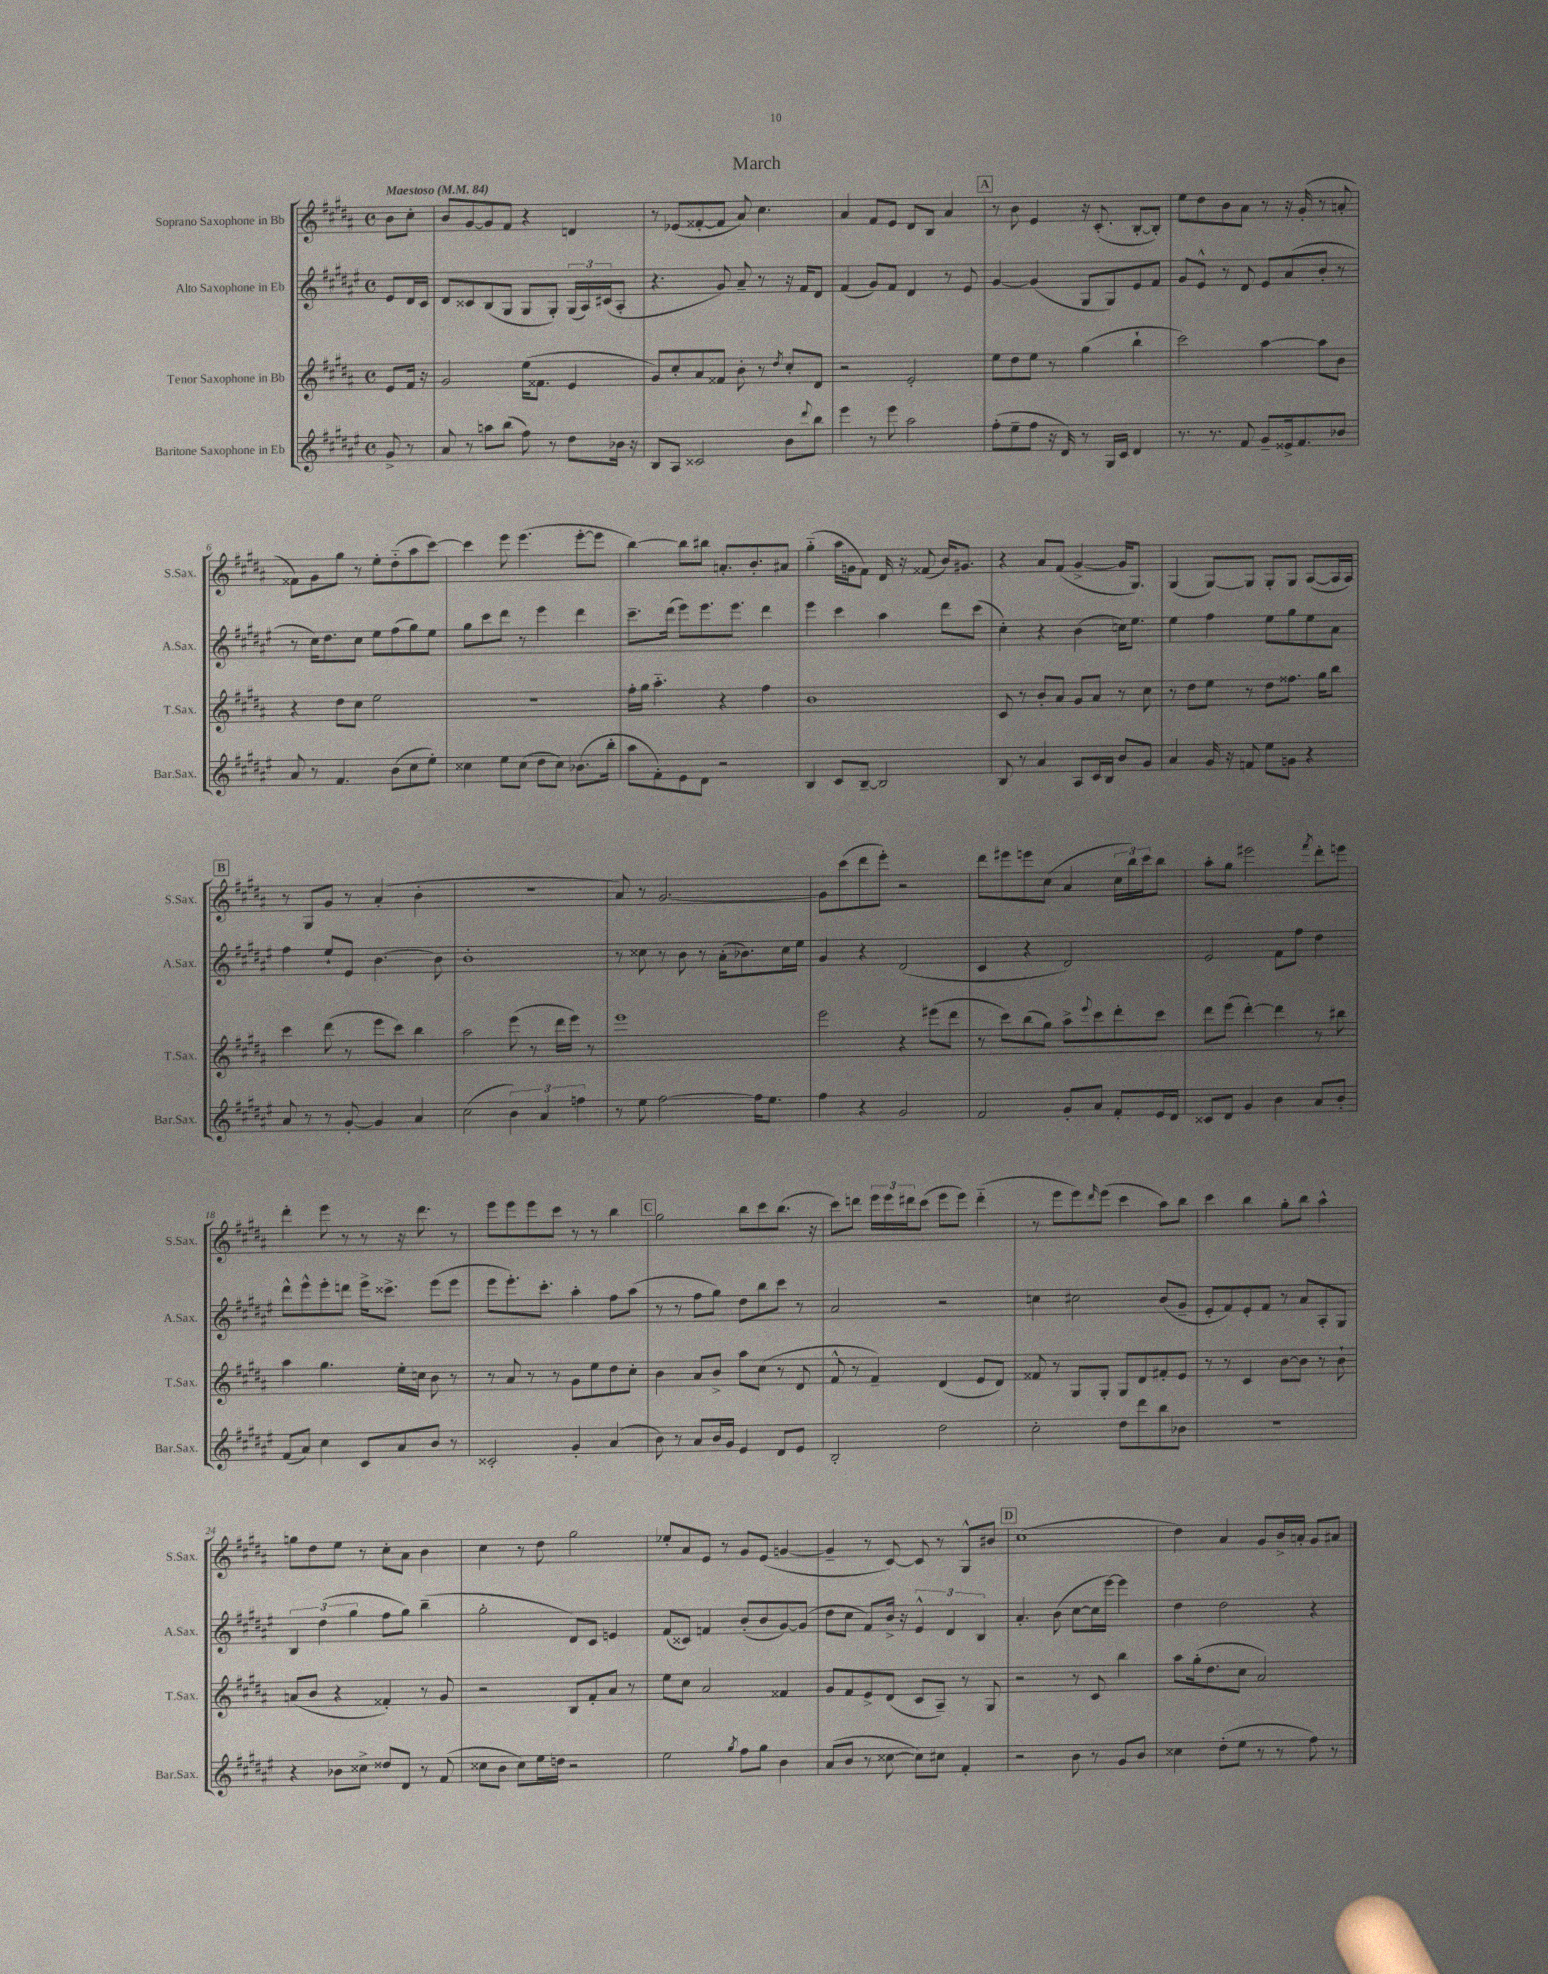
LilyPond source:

\header { title = "March" }
<<
\new StaffGroup <<
\new Staff = "s0" \with { instrumentName = "Soprano Saxophone in Bb" shortInstrumentName = "S.Sax." } {
    \clef treble \key b \major \defaultTimeSignature \time 4/4 \partial 4 \tempo "Maestoso" 4 = 84
    b'8 cis''8-. |
    b'8 gis'8~ gis'8 fis'8 r4 d'4 |
    r8 ees'8( fisis'8~-. fisis'8 ais'8) cis''4. |
    ais'4 fis'8 e'8 dis'8 b8 ais'4 |
    \mark \markup { \box "A" } r8 b'8 e'4 r16 cis'8.-.( b8~-. b8-.) |
    e''8 dis''8 b'8 ais'8 r8 r16 gis'16-.( r8 a'8-. |
    fisis'8) gis'8 gis''8 r8 e''8-. dis''8-_( ais''8 cis'''8~) |
    cis'''4 e'''8 e'''4.( e'''8~-. e'''8 |
    b''4~) b''8 bis''8 a'8.-. b'8.-. ais'8 |
    gis''4-_( ais''16 g'16 fis'8) dis'16 r16 fisis'8( b'16) gis'8. |
    r4 ais'8 fis'8( gis'4~-> gis'16 gis8.) |
    gis4( gis8~) gis8 gis8-. gis8 ais8~( ais16 ais16) |
    \mark \markup { \box "B" } r8 gis8 gis'8 r8 ais'4-.( b'4-. |
    R1 |
    ais'8) r8 gis'2.~ |
    gis'8 cis'''8( dis'''8 e'''8-.) r2 |
    dis'''8 eis'''8 e'''8 cis''8( ais'4 \tuplet 3/2 { cis''16 b''16) cis'''16 } b''8 |
    ais''8-. gis''8 eis'''2 \acciaccatura { fis'''8 } dis'''8-. e'''8 |
    dis'''4-. e'''8 r8 r8 r16 dis'''8. r8 |
    e'''8 e'''8 e'''8 cis'''8 r8 r8 b''4 |
    \mark \markup { \box "C" } gis''2 b''8 cis'''8 b''8.( r16 |
    cis'''8) d'''8 \tuplet 3/2 { e'''16 e'''16 dis'''16 } cis'''8( e'''8 e'''8) dis'''4-_( |
    r8 e'''8 e'''8) \grace { dis'''16 } e'''8( cis'''4 ais''8) b''8 |
    cis'''4 b''4 gis''8-. b''8 ais''4-^ |
    g''8 dis''8 e''8 r8 cis''8-. ais'8 b'4 |
    cis''4 r8 dis''8 gis''2 |
    ees''8-. ais'8 e'8 r8 gis'8 e'8( g'4~ |
    g'4-- r8 cis'8~) cis'8 r8 gis8-^ bis'8 |
    \mark \markup { \box "D" } cis''1( |
    dis''4) ais'4 gis'8 b'16-> a'16-. gis'8 ais'8 \bar "|." |
}
\new Staff = "s1" \with { instrumentName = "Alto Saxophone in Eb" shortInstrumentName = "A.Sax." } {
    \clef treble \key fis \major \defaultTimeSignature \time 4/4 \partial 4
    eis'8 dis'16 cis'16 |
    dis'8 cisis'8 b8( gis8 gis8 gis8-.) \tuplet 3/2 { gis16( ais16) cis'16( } ais8-. |
    r4. gis'8) ais'8-- r8 r16 fis'16 dis'8 |
    fis'4( gis'8) fis'8 dis'4 r8 eis'8 |
    \mark \markup { \box "A" } gis'4~ gis'4( gis8 gis8) eis'8 fis'8 |
    gis'8 eis'8-^ r8 dis'8 eis'8 ais'8( b'8-. r8 |
    r8 cis''16) dis''8. cis''8 eis''8 fis''8( gis''8) eis''8 |
    gis''8 cis'''8 dis'''8 r8 eis'''4 dis'''4 |
    cis'''8.-- dis'''16( eis'''8) eis'''8. eis'''8. dis'''4 |
    eis'''4 cis'''4 ais''4 dis'''8 cis'''8( |
    cis''4-.) r4 b'4( c''16) eis''8. |
    eis''4 fis''4 eis''8 gis''8 eis''8 ais'8 |
    \mark \markup { \box "B" } fis''4 eis''8-! eis'8 b'4.~ b'8 |
    b'1-. |
    r8 cisis''8 r8 b'8 r8 ais'16-.( bes'8.) cisis''16 eis''16 |
    gis'4 r4 dis'2( |
    cis'4 r4 dis'2) |
    eis'2 fis'8 fis''8 dis''4 |
    dis'''8-^ eis'''8-^ eis'''8-. d'''8 eis'''16-> cisis'''8.-> eis'''8( eis'''8 |
    eis'''8 eis'''8.-.) cis'''8.-. ais''4-. fis''8 ais''8( |
    \mark \markup { \box "C" } r8 r8 fis''8 gis''8) dis''8 b''8 cis'''8 r8 |
    ais'2 r2 |
    c''4 cis''2 b'8( gis'8-- |
    eis'8-. fis'8) eis'8-. fis'8 r8 ais'8 ais8-. gis8 |
    \tuplet 3/2 { b4 dis''4( gis''4 } fis''8 gis''8) b''4--( |
    gis''2-. dis'8) cis'8 e'4 |
    fis'8( cisis'8) f'4 b'8-.( b'8 gis'8~) gis'8( |
    dis''8 cis''8 fis'8) b'16-> r16 \tuplet 3/2 { eis'4-^ dis'4 b4 } |
    \mark \markup { \box "D" } ais'4.-. b'8( cis''8~ cis''16 eis'''16~) eis'''4 |
    dis''4 dis''2 r4 \bar "|." |
}
\new Staff = "s2" \with { instrumentName = "Tenor Saxophone in Bb" shortInstrumentName = "T.Sax." } {
    \clef treble \key b \major \defaultTimeSignature \time 4/4 \partial 4
    e'8 fis'16 r16 |
    gis'2 e''16( fisis'8. e'4 |
    gis'8) cis''8-. ais'8 fisis'8 b'8-. r8 \acciaccatura { dis''8 } cis''8-. dis'8 |
    r2 e'2-. |
    \mark \markup { \box "A" } e''8 dis''8 e''8 r8 gis''4( b''4-! |
    cis'''2) ais''4~ ais''8 b'8 |
    r4 dis''8 cis''8 e''2 |
    R1 |
    fis''16-. gis''16 ais''4.-_ r4 fis''4 |
    b'1 |
    cis'8 r8 b'8-. ais'8 gis'8 ais'8 r8 cis''8 |
    r8 dis''8 e''8 r8 dis''8 fisis''8. gis''16 b''8 |
    \mark \markup { \box "B" } cis'''4 dis'''8( r8 e'''8 cis'''8) b''4 |
    ais''2 e'''8( r8 dis'''16 e'''16) r8 |
    e'''1 |
    e'''2 r4 eis'''8( dis'''8 |
    r8 cis'''8) b''8( gis''8) ais''8-> \appoggiatura { e'''8 } cis'''8 dis'''8-. cis'''8 |
    dis'''8 e'''8( dis'''4~-.) dis'''4 r8 bis''8 |
    ais''4 gis''4. e''16-. c''16 b'8 r8 |
    r8 ais'8 r8 r8 gis'8 e''8 dis''8 cis''8-. |
    \mark \markup { \box "C" } b'4 ais'8 b'8-> ais''8 cis''8( r8 dis'8 |
    fis'8-^ r8 fis'4--) dis'4( e'8 dis'8) |
    fisis'8 r8 gis8 gis8-. gis8 dis'8 fis'8-. e'8 |
    r8 r8 cis'4 b'8~ b'8 r8 b'8-! |
    a'8( b'8 r4 fisis'4-.) r8 gis'8 |
    r2 b8 fis'8-. ais'8 r8 |
    e''8 cis''8 ais'2 fisis'4 |
    gis'8 fis'8 e'8-> dis'8( cis'8 ais8--) r8 gis8 |
    \mark \markup { \box "D" } r2 r8 cis'8 b''4 |
    ais''8 gis''16-.( dis''8. cis''8 ais'2) \bar "|." |
}
\new Staff = "s3" \with { instrumentName = "Baritone Saxophone in Eb" shortInstrumentName = "Bar.Sax." } {
    \clef treble \key fis \major \defaultTimeSignature \time 4/4 \partial 4
    gis'8-> r8 |
    ais'8 r8 a''8 b''8( fis''8) r8 dis''8 bes'16 r16 |
    b8 ais8 cisis'2 b'8 \appoggiatura { dis'''8 } b''8 |
    eis'''4 r8 eis'''8 ais''2 |
    \mark \markup { \box "A" } fis''8-.( eis''8-- fis''8 r16 dis'16) r8 gis16 cis'16 dis'4 |
    r8. r8. fis'8 gis'8-- eisis'16-> fis'8. bes'8 |
    ais'8 r8 fis'4. b'8( cis''8 eis''8-.) |
    cisis''4 eis''8 cisis''8( dis''8 cisis''8) bes'8.( b''16-. |
    ais''8 fis'8-.) eis'8 dis'8 r2 |
    b4 cis'8 b8~-- b2 |
    b8 r8 ais'4 ais8 cis'16 b16 b'8 gis'8 |
    ais'4 gis'16 r16 f'8 eis''8 g'8 r4 |
    \mark \markup { \box "B" } ais'8 r8 r8 gis'8~-. gis'4 ais'4 |
    cis''2( \tuplet 3/2 { b'4) ais'4 f''4 } |
    r8 eis''8 fis''2~ fis''16 eis''8. |
    fis''4 r4 gis'2 |
    fis'2 gis'8-. ais'8 fis'8-. eis'16 dis'16 |
    cisis'8 dis'8 gis'4 b'4 ais'8 b'8-. |
    fis'8( ais'8) cis''4 cis'8 ais'8 b'8 r8 |
    cisis'2-. gis'4-. ais'4( |
    \mark \markup { \box "C" } b'8) r8 ais'8 b'16 gis'16 eis'4 dis'8 eis'8 |
    b2-. dis''2 |
    cis''2-. dis''8 dis'''8 b''8 bes'8 |
    R1 |
    r4 bes'8 cisis''8-> disis''8 dis'8 r8 fis'8( |
    cisis''8 b'8 cisis''8) eis''16 d''16 r2 |
    eis''2 \acciaccatura { gis''8 } fis''8 gis''8 b'4 |
    ais'8( b'8 r8 cisis''8~ cisis''8) cis''8 fis'4-. |
    \mark \markup { \box "D" } r2 b'8 r8 gis'8 b'8 |
    cisis''4 dis''8-.( eis''8 r8 r8 fis''8) r8 \bar "|." |
}
>>
>>
